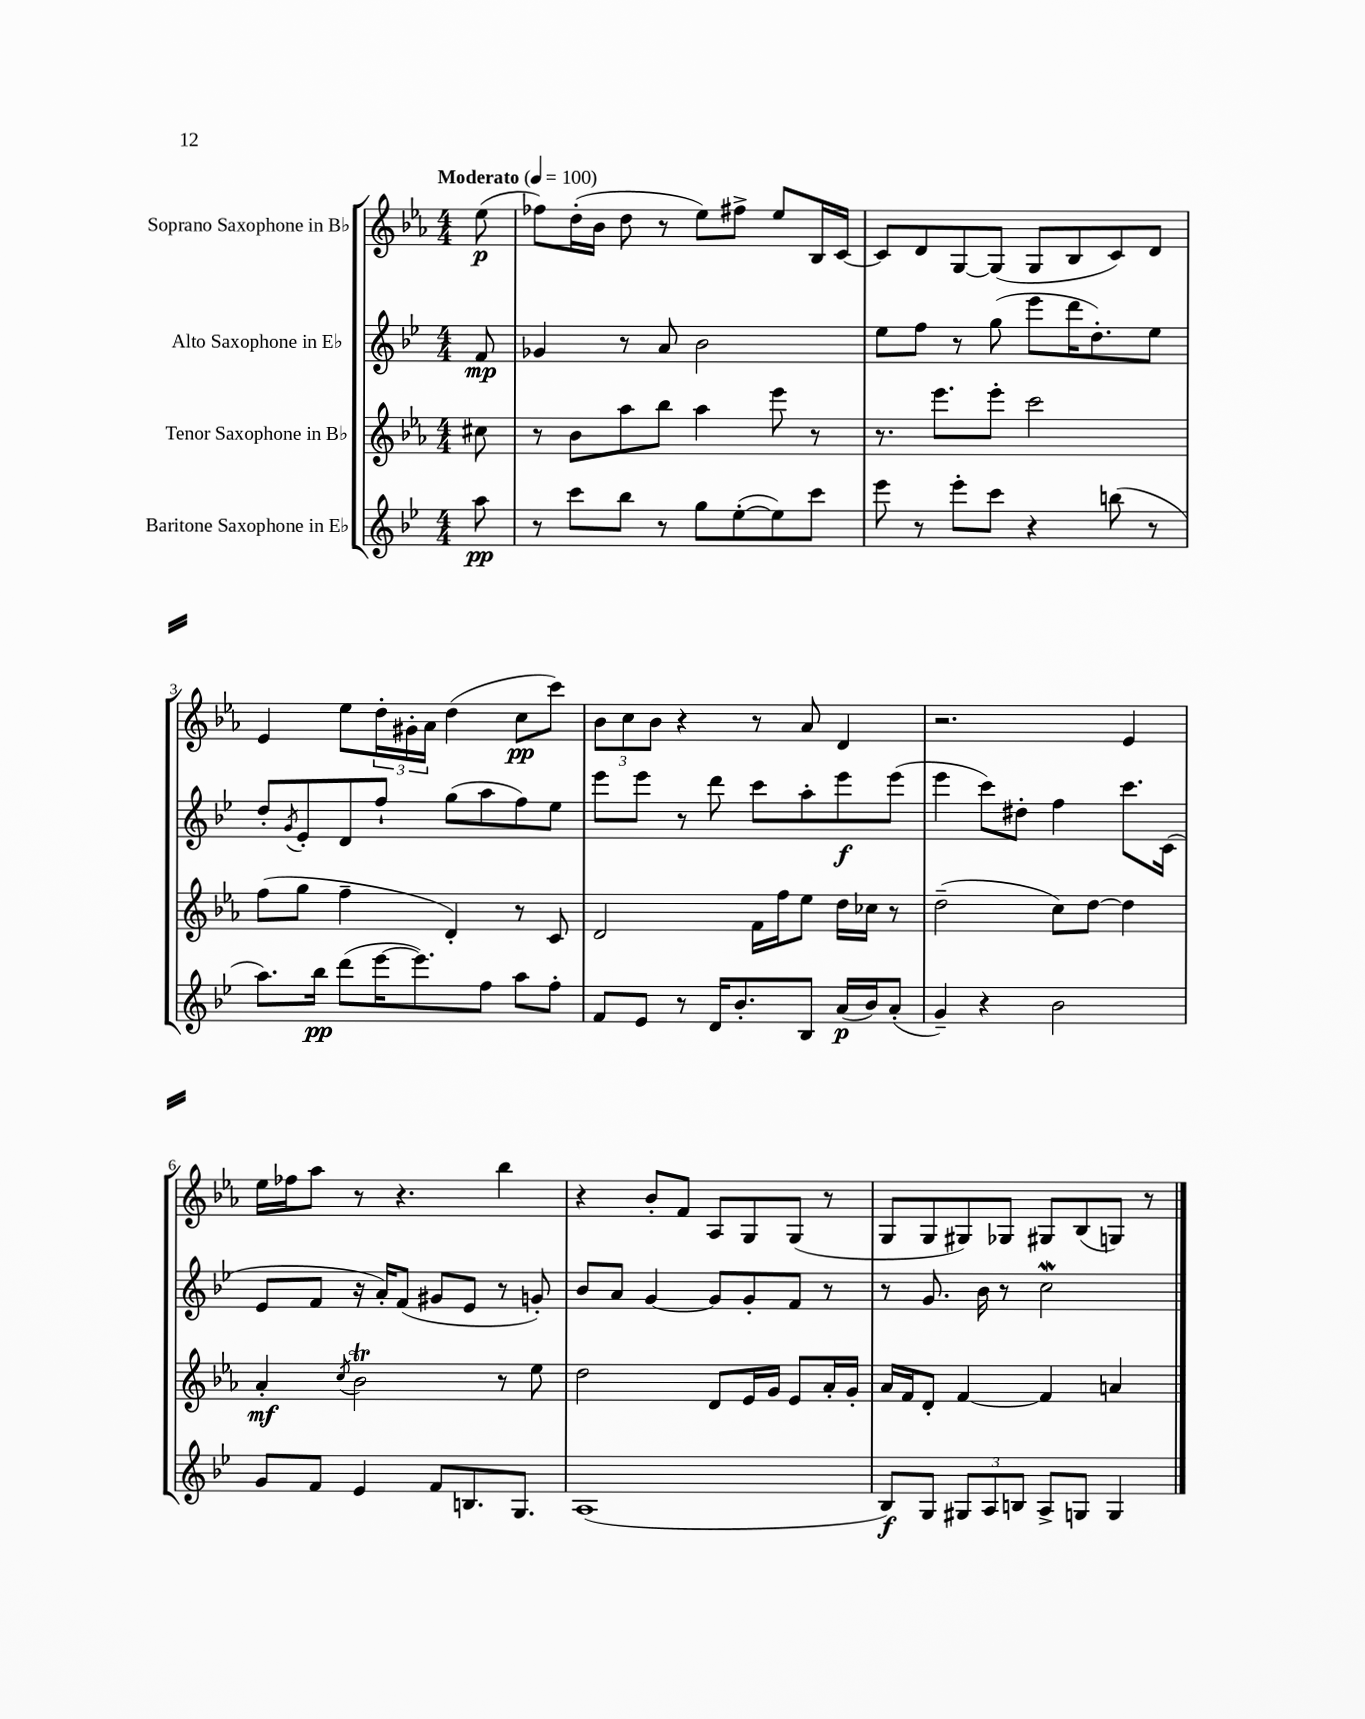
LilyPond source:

<<
\new StaffGroup <<
\new Staff = "s0" \with { instrumentName = "Soprano Saxophone in Bb" } {
    \clef treble \key ees \major \numericTimeSignature \time 4/4 \partial 8 \tempo "Moderato" 4 = 100
    ees''8\p( |
    fes''8) d''16-.( bes'16 d''8 r8 ees''8) fis''8-> ees''8 bes16 c'16~ |
    c'8 d'8 g8~ g8( g8 bes8 c'8) d'8 |
    ees'4 ees''8 \tuplet 3/2 { d''16-. gis'16-. aes'16 } d''4( c''8\pp c'''8) |
    \tuplet 3/2 { bes'8 c''8 bes'8 } r4 r8 aes'8 d'4 |
    r2. ees'4 |
    ees''16 fes''16 aes''8 r8 r4. bes''4 |
    r4 bes'8-. f'8 aes8 g8 g8( r8 |
    g8 g8 gis8) ges8 gis8 bes8( g8) r8 \bar "|." |
}
\new Staff = "s1" \with { instrumentName = "Alto Saxophone in Eb" } {
    \clef treble \key bes \major \numericTimeSignature \time 4/4 \partial 8
    f'8\mp |
    ges'4 r8 a'8 bes'2 |
    ees''8 f''8 r8 g''8( ees'''8 d'''16 d''8.-.) ees''8 |
    d''8-. \acciaccatura { g'8 } ees'8-. d'8 f''8-! g''8( a''8 f''8) ees''8 |
    ees'''8 ees'''8 r8 d'''8 c'''8 a''8-. ees'''8\f ees'''8( |
    ees'''4 c'''8) dis''8-. f''4 c'''8. c'16( |
    ees'8 f'8 r16 a'16-.) f'8( gis'8 ees'8 r8 g'8-.) |
    bes'8 a'8 g'4~ g'8 g'8-. f'8 r8 |
    r8 g'8. bes'16 r8 c''2\mordent \bar "|." |
}
\new Staff = "s2" \with { instrumentName = "Tenor Saxophone in Bb" } {
    \clef treble \key ees \major \numericTimeSignature \time 4/4 \partial 8
    cis''8 |
    r8 bes'8 aes''8 bes''8 aes''4 ees'''8 r8 |
    r8. ees'''8. ees'''8-. c'''2 |
    f''8( g''8 f''4-- d'4-.) r8 c'8 |
    d'2 f'16 f''16 ees''8 d''16 ces''16 r8 |
    d''2--( c''8) d''8~ d''4 |
    aes'4-.\mf \acciaccatura { c''8 } bes'2\trill r8 ees''8 |
    d''2 d'8 ees'16 g'16 ees'8 aes'16-. g'16-. |
    aes'16 f'16 d'8-. f'4~ f'4 a'4 \bar "|." |
}
\new Staff = "s3" \with { instrumentName = "Baritone Saxophone in Eb" } {
    \clef treble \key bes \major \numericTimeSignature \time 4/4 \partial 8
    a''8\pp |
    r8 c'''8 bes''8 r8 g''8 ees''8~-.( ees''8) c'''8 |
    ees'''8 r8 ees'''8-. c'''8 r4 b''8( r8 |
    a''8.) bes''16\pp d'''8( ees'''16~ ees'''8.) f''8 a''8 f''8-. |
    f'8 ees'8 r8 d'16 bes'8.-. bes8 a'16\p( bes'16) a'8-.( |
    g'4--) r4 bes'2 |
    g'8 f'8 ees'4 f'8 b8. g8. |
    a1( |
    bes8\f) g8 \tuplet 3/2 { gis8 a8 b8 } a8-> g8 g4 \bar "|." |
}
>>
>>
